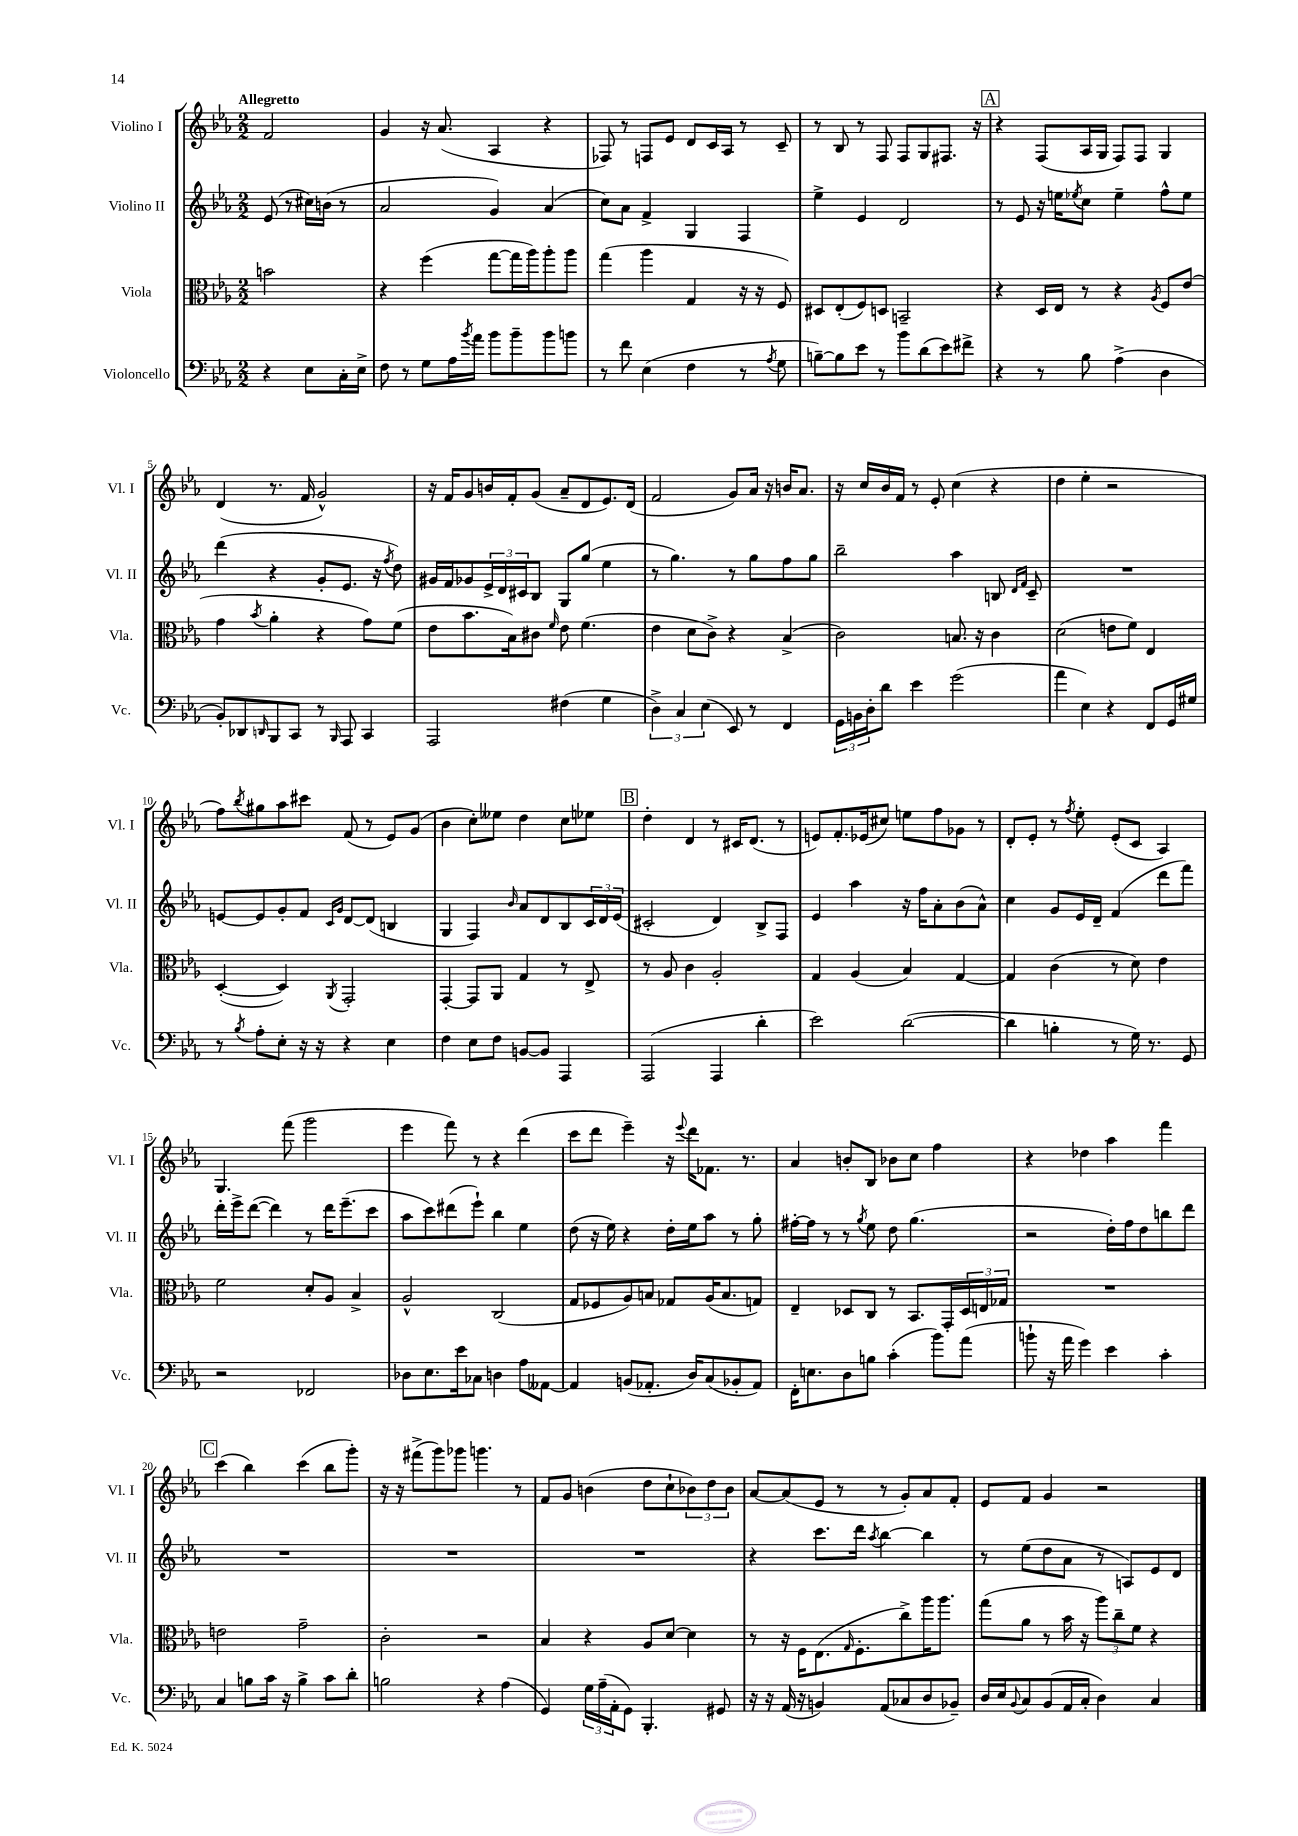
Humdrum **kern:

**kern	**kern	**kern	**kern
*part4	*part3	*part2	*part1
*staff4	*staff3	*staff2	*staff1
*I"Violoncello	*I"Viola	*I"Violino II	*I"Violino I
*I'Vc.	*I'Vla.	*I'Vl. II	*I'Vl. I
*clefF4	*clefC3	*clefG2	*clefG2
*k[b-e-a-]	*k[b-e-a-]	*k[b-e-a-]	*k[b-e-a-]
*M2/2	*M2/2	*M2/2	*M2/2
=	=	=	=
!	!	!	!LO:TX:a:B:t=Allegretto
4r	2bn\	(8e-/	2f/
.	.	8r	.
8E-\L	.	16cc#X\LL)	.
.	.	(16bn\JJ	.
16C'\L	.	8r	.
16E-^\JJ	.	.	.
=1	=1	=1	=1
8F\	4r	2a-/	4g/
8r	.	.	.
8G\L	(4ff\	.	16r
.	.	.	(8.a-/
16A-\L	.	.	.
8qb-/	.	.	.
16a-\JJ	.	.	.
8b-\L	[8gg\L	4g/)	4A-/
8b-~\	16gg\L]	.	.
.	16aa-\J)	.	.
8b-\	8aa-'\	(4a-/	4r
8bn\J	8aa-\J	.	.
=2	=2	=2	=2
8r	(4gg\	8cc\L)	8F-X/)
8f\	.	8a-\J	8r
(4E-\	4aa-\	4f^/	8Fn/L
.	.	.	8e-/J
4F\	4G/	4G/	8d/L
.	.	.	16c/L
.	.	.	16A-/JJ
8r	16r	4F/	8r
.	16r	.	.
8qA-/	.	.	.
8G\	8F/)	.	8c~/
=3	=3	=3	=3
[8Bn~\L)	8D#X/L	4ee-^\	8r
8B\]	(8E-'/	.	8B-/
8e-\J	8F/)	4e-/	8r
8r	8Dn/J	.	8F/
8b-\L	2BBn~/	2d/	8F/L
(8d\	.	.	8G/
8e-\)	.	.	8.F#X/J
8f#X^\J	.	.	.
.	.	.	16r
!!LO:REH:place=s1:t=A
=4	=4	=4	=4
4r	4r	8r	4r
.	.	8e-/	.
8r	16D/LL	16r	(8F/L
.	16E-/JJ	16een\KL	.
.	.	8qee-X/	.
8B-\	8r	8cc\J	16A-/L
.	.	.	16G/JJ
(4A-^\	4r	4ee-~\	8F/L)
.	.	.	8F/J
.	8qA-/	.	.
4D\	8F/L	8ff^^\L	4G/
.	(8e-/J	8ee-\J	.
!!LO:LB:g=z
=5	=5	=5	=5
8BB-'/L)	4g\	(4ddd\	(4d/
8DD-X/	.	.	.
16qqDDn/	8qb-/	.	.
8BBB-/	4a-'\	4r	8.r
8CC/J	.	.	.
.	.	.	16f/
8r	4r	8g'/L	2g^^/)
16qqBBB-/	.	.	.
8AAA-/	.	8.e-/J	.
4CC/	8g\L)	.	.
.	.	16r	.
.	.	8qff/	.
.	(8f\J	8dd\)	.
=6	=6	=6	=6
2AAA-/	8e-\L	16g#X/LL	16r
.	.	16f/J	16f/KL
.	8.b-\	8g-X/	8g/
.	.	24e-^/L	16bn/L
.	.	24d/	.
.	16B-\k)	.	16f'/J
.	.	24c#X/J	.
.	8c#X\J	8B-/J	(8g/J
.	16qqf/	.	.
(4F#X\	8e-\	8G/L	8a-~/L
.	(4.f\	(8gg/J	8d/
4G\	.	4ee-\	8.e-/)
.	.	.	(16d/Jk
=7	=7	=7	=7
6D^\)	4e-\	8r	2f/
.	.	4.gg\)	.
6C/	.	.	.
.	8d\L	.	.
(6E-\	.	.	.
.	8c^\J)	.	.
8EE-/)	4r	8r	8g/L)
8r	.	8gg\L	16a-/Jk
.	.	.	16r
4FF/	(4B-^/	8ff\	16bn/KL
.	.	.	8.a-/J
.	.	8gg\J	.
=8	=8	=8	=8
24GG\LL	2c\)	2bb-~\	16r
24BBn\	.	.	.
.	.	.	16cc/LL
24D'\J	.	.	.
8d\J	.	.	16b-/
.	.	.	16f/JJ
4e-\	.	.	8r
.	.	.	8e-'/
(2g\	8.Bn/	4aa-\	(4cc\
.	16r	.	.
.	4c\	8Bn/	4r
.	.	16qqd/LL	.
.	.	16qqf/JJ	.
.	.	8c~/	.
=9	=9	=9	=9
4a-\	(2d\	1r	4dd\
4E-\)	.	.	4ee-'\
4r	8en\L	.	2r
.	8f\J)	.	.
8FF/L	4E-/	.	.
16GG/L	.	.	.
16G#X/JJ	.	.	.
!!LO:LB:g=z
=10	=10	=10	=10
8r	([4D'/	[8en/L	8ff\L)
8qB-/	.	.	8qbb-/
8A-'\L	.	8e/]	8gg#X\
8E-'\J	4D/])	8g'/	8aa-\
16r	.	8f/J	8ccc#X\J
16r	.	.	.
.	.	16qqc/LL	.
.	8qAA-/	16qqg/JJ	.
4r	2GG'/	[8d/L	(8f/
.	.	(8d/J]	8r
4E-\	.	4Bn/	8e-/L)
.	.	.	(8g/J
=11	=11	=11	=11
4F\	[4GG'/	4G/	4b-\
8E-\L	8GG/L]	4F/)	8cc'\L)
8F\J	8AA-/J	.	8ee--X\J
.	.	16qqb-/	.
[8BBn/L	4G/	8a-/L	4dd\
8BB/J]	.	8d/	.
4AAA-/	8r	8B-/	8cc\L
.	8E-^/	24c/L	8ee-X\J
.	.	24d/	.
.	.	(24e-/JJ	.
!!LO:REH:place=s1:t=B
=12	=12	=12	=12
(2AAA-/	8r	2c#X'/	4dd'\
.	8A-/	.	.
.	4c\	.	4d/
4AAA-/	2A-'/	4d/)	8r
.	.	.	16c#X/KL
.	.	.	(8.d/J
4d'\	.	8B-^/L	.
.	.	8F/J	8r
=13	=13	=13	=13
2e-\)	4G/	4e-/	8en/L)
.	.	.	8.f'/
.	(4A-/	4aa-\	.
.	.	.	(16e-X/k
.	.	.	8cc#X/J)
([2d\	4B-/)	16r	8een\L
.	.	16ff\KL	.
.	.	8a-'\	8ff\
.	[4G/	(8b-\	8g-X\J
.	.	8a-^^\J)	8r
=14	=14	=14	=14
4d\]	4G/]	4cc\	8d'/L
.	.	.	8e-'/J
4Bn'\	(4c\	8g/L	8r
.	.	.	8qff/
.	.	16e-/L	8ee-'\
.	.	16d~/JJ	.
8r	8r	(4f/	(8e-'/L
16G\)	8d\)	.	8c/J
8.r	.	.	.
.	4e-\	8ddd\L	4A-/)
8GG/	.	8fff\J)	.
!!LO:LB:g=z
=15	=15	=15	=15
2r	2f\	16ddd'\LL	4.G/
.	.	16eee-^\J	.
.	.	([8ddd\J	.
.	.	4ddd\])	.
.	.	.	(8fff\
2FF-X/	8d'/L	8r	2ggg\
.	8A-/J	16ddd\KL	.
.	.	(8.eee-~\	.
.	4B-^/	.	.
.	.	8ccc\J	.
=16	=16	=16	=16
8D-X\L	2A-^^/	8aa-\L	4eee-\
8.E-\	.	8ccc\)	.
.	.	(8ddd#X\	8fff\)
16e-\k	.	.	.
8C-X\J	.	8eee-`\J)	8r
4Dn\	(2C/	4bb-\	4r
8A-\L	.	4ee-\	(4ddd\
[8AA--X\J	.	.	.
=17	=17	=17	=17
4AA--/]	8G/L	(8dd\	8ccc\L
.	8F-X/	16r	8ddd\J
.	.	16ee-\)	.
(8BBn/L	8A-/)	4r	4eee-~\)
8.AA-X'/J	8Bn/J	.	.
.	8G-X/L	16dd'\LL	16r
.	.	.	8qqeee-/
16D/KL)	.	16ee-\J	16ddd\KL
(8C/	(16A-/K	8aa-\J	8.f-X\J
.	8.B/	.	.
8BB-X'/	.	8r	.
.	.	.	8.r
8AA-/J)	8Gn/J)	8gg'\	.
=18	=18	=18	=18
16FF'\KL	4E-~/	[16ff#X'\LL	4a-/
8.En\	.	16ff#\JJ]	.
.	.	8r	.
8D\	8D-X/L	8r	8bn'/L
.	.	8qgg/	.
8Bn\J	8C/J	8ee-\	8B-/J
(4c'\	8r	8dd\	8b-X\L
.	8.BB-/L	(4.gg\	8cc\J
8b-\L)	.	.	4ff\
.	16GG'/L	.	.
(8a-\J	24D-/	.	.
.	24En/	.	.
.	24G-X/JJ	.	.
=19	=19	=19	=19
8bn`\	1r	2r	4r
16r	.	.	.
16a-\	.	.	.
4g\)	.	.	4dd-X\
4e-\	.	16dd'\LL)	4aa-\
.	.	16ff\J	.
.	.	8dd\	.
4c'\	.	8bbn\	4fff\
.	.	8ddd\J	.
!!LO:LB:g=z
!!LO:REH:place=s1:t=C
=20	=20	=20	=20
4C/	2en\	1r	(4ccc\
8Bn\L	.	.	4bb-\)
16c\Jk	.	.	.
16r	.	.	.
4B^\	2g~\	.	(4ccc\
8c\L	.	.	8bb-\L
8d'\J	.	.	8ggg'\J)
=21	=21	=21	=21
2Bn\	2c'\	1r	16r
.	.	.	16r
.	.	.	(8fff#X^\L
.	.	.	8ggg\)
.	.	.	8ggg-X\J
4r	2r	.	4.gggn\
(4A-\	.	.	.
.	.	.	8r
=22	=22	=22	=22
4GG/)	4B-/	1r	8f/L
.	.	.	8g/J
24G\LL	4r	.	(4bn\
(24A-~\	.	.	.
24AA-'\J	.	.	.
8GG\J)	.	.	.
4.BBB-'/	8A-/L	.	8dd\L
.	[8d/J	.	8cc`\
.	4d\]	.	12b-X\)
.	.	.	12dd\
8GG#X/	.	.	.
.	.	.	12b-\J
=23	=23	=23	=23
16r	8r	4r	[8a-/L
16r	.	.	.
(16AA-/	16r	.	(8a-/]
16r	16F\KL	.	.
4BBn/)	(8.E-\	8.ccc\L	8e-/J
.	.	.	8r
.	16qqG/	.	.
.	8.F'\	16ddd\Jk	.
.	.	8qaa-/	.
(8AA-/L	.	[4bb-\	8r
8C-X/	8cc^\)	.	8g'/L)
8D/	16aa-\K	4bb-\]	8a-/
.	8.aa-\J	.	.
8BB-X~/J)	.	.	8f'/J
=24	=24	=24	=24
16D/LL	(8gg\L	8r	8e-/L
16E-/J	.	.	.
8qqBB-/	.	.	.
8C/	8a-\J	(8ee-\L	8f/J
(8BB-/	8r	8dd\	4g/
16AA-/L	16b-\	8a-\J	.
16C'/JJ	16r	.	.
4D\)	12aa-\L)	8r	2r
.	12cc~\	.	.
.	.	8An/L)	.
.	12f\J	.	.
4C/	4r	8e-/	.
.	.	8d/J	.
==	==	==	==
*-	*-	*-	*-
